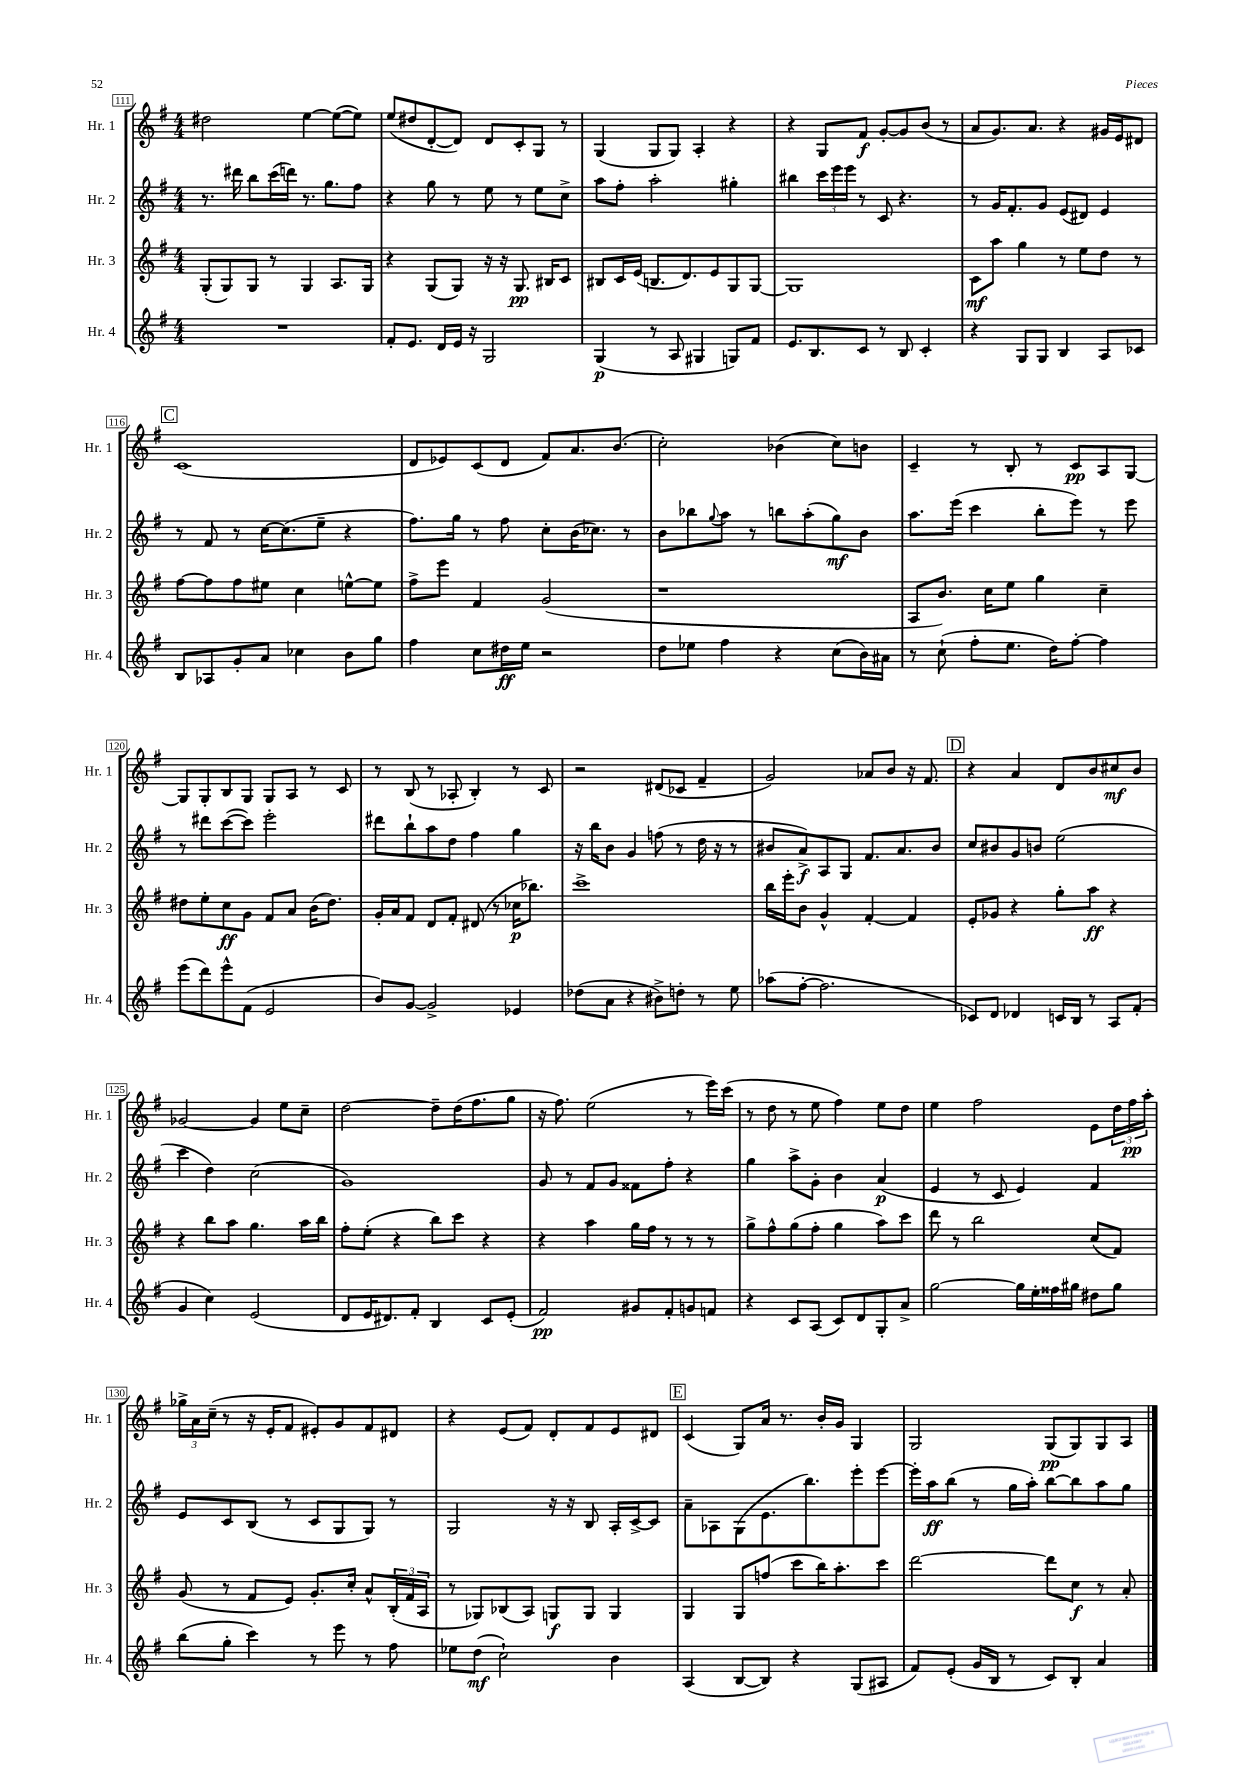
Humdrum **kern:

**kern	**kern	**kern	**kern
*staff4	*staff3	*staff2	*staff1
*clefG2	*clefG2	*clefG2	*clefG2
*k[f#]	*k[f#]	*k[f#]	*k[f#]
*M4/4	*M4/4	*M4/4	*M4/4
1r	(8G'/L	8.r	2dd#\
.	8G/)	.	.
.	.	16ddd#\	.
.	8G/J	8bb\L	.
.	8r	(16ccc\L	.
.	.	16ddd\JJ)	.
.	4G/	8.r	[4ee\
.	.	8.gg\L	.
.	8.A/L	.	(8ee\_L
.	.	8ff#\J	8ee\]J)
.	16G/Jk	.	.
=	=	=	=
8f#'/L	4r	4r	(8ee/L
8.e/J	.	.	8dd#/
.	(8G/L	8gg\	[8d'/
16d/LL	.	.	.
16e/JJ	8G/J)	8r	8d/]J)
16r	.	.	.
2G/	16r	8ee\	8d/L
.	16r	.	.
.	8.G/	8r	8c'/
.	.	8ee\L	8G/J
.	16B#/LK	.	.
.	8c/J	8cc^\J	8r
=	=	=	=
(4G/	8B#/L	8aa\L	(4G/
.	16c/L	8ff#'\J	.
.	(16e/JJ	.	.
8r	8.B/L	2aa'\	8G/L
8A/	.	.	8G/J)
.	8.d/)	.	.
4G#/	.	.	4A'/
.	8e/	.	.
8G/L)	8G/	4gg#'\	4r
8f#/J	[8G/J	.	.
=	=	=	=
8.e/L	1G]	4bb#\	4r
8.B/	.	.	.
.	.	24ccc\LL	8G/L
.	.	24eee\	.
.	.	24eee\JJ	.
8c/J	.	8r	8f#/J
8r	.	8c/	[8g'/L
8B/	.	4.r	8g/]
4c'/	.	.	(8b/J
.	.	.	8r
=	=	=	=
4r	8c\L	8r	8a/L
.	8aa\J	16g/LK	8.g/)
.	.	8.f#'/	.
8G/L	4gg\	.	.
.	.	.	8.a/J
8G/J	.	8g/J	.
4B/	8r	(8e/L	4r
.	8ee\L	8d#/J)	.
8A/L	8dd\J	4e/	16g#/LL
.	.	.	16e/J
8c-/J	8r	.	8d#/J
=	=	=	=
8B/L	[8ff#\L	8r	(1c
8A-/	8ff#\]	8f#/	.
8g'/	8ff#\	8r	.
8a/J	8ee#\J	[16cc\LK	.
.	.	(8.cc\]	.
4cc-\	4cc\	.	.
.	.	8ee~\J	.
8b\L	[8ee^^\L	4r	.
8gg\J	8ee\]J	.	.
=	=	=	=
4ff#\	8ff#^\L	8.ff#\L)	8d/L
.	8eee\J	.	8e-/)
.	.	16gg\Jk	.
8cc\L	4f#/	8r	(8c/
16dd#\L	.	8ff#\	8d/J
16ee\JJ	.	.	.
2r	(2g/	8cc'\L	8f#/L)
.	.	(16b\K	8.a/
.	.	8.cc-\J)	.
.	.	.	(8.b/J
.	.	8r	.
=	=	=	=
8dd\L	1r	8b\L	2cc'\)
8ee-\J	.	8bb-\	.
.	.	8qqgg/	.
4ff#\	.	8aa\J	.
.	.	8r	.
4r	.	8bb\L	(4b-\
.	.	(8aa'\	.
(8cc\L	.	8gg\)	8cc\L)
16b\L)	.	8b\J	8b\J
16a#\JJ	.	.	.
=	=	=	=
8r	8A/L	8.aa\L	4c~/
(8cc`\	8.b/J)	.	.
.	.	(16eee\Jk	.
8ff#'\L	.	4ccc\	8r
.	16cc\LK	.	.
8.ee\J	8ee\J	.	8B'/
.	4gg\	8bb'\L	8r
16dd\LK)	.	.	.
[8ff#'\J	.	8eee\J)	8c/L
4ff#\]	4cc~\	8r	8A/
.	.	8eee\	[8G/J
=	=	=	=
(8eee\L	8dd#\L	8r	8G/]L
8ddd\)	8ee'\	8ddd#\L	8G'/
8eee^^\	8cc\	([8ccc\	8B/
(8f#\J	8g\J	8ccc\]J)	8G/J
2e/	8f#/L	2eee'\	8G/L
.	8a/J	.	8A/J
.	(16b\LK	.	8r
.	8.dd#\J)	.	.
.	.	.	8c/
=	=	=	=
8b/L)	16g'/LL	8ddd#\L	8r
.	16a/J	.	.
[8g/J	8f#/J	8bb`\	(8B/
2g^/]	8d/L	8aa\	8r
.	8f#'/J	8dd\J	8A-'/
.	(8d#/	4ff#\	4B'/)
.	8r	.	.
4e-/	16cc-\LK	4gg\	8r
.	8.bb-\J)	.	.
.	.	.	8c/
=	=	=	=
(8dd-\L	1ccc^	16r	2r
.	.	16bb\LK	.
8a\J	.	8b\J	.
4r	.	4g/	.
8b#^\L)	.	(8ff\	(8d#/L
8dd'\J	.	8r	8c-/J
8r	.	16dd\	4f#~/
.	.	16r	.
8ee\	.	8r	.
=	=	=	=
(8aa-\L	16bb\LL	8b#/L	2g/)
.	16eee'\J	.	.
[8ff#'\J	8b\J	8a^/)	.
2.ff#\]	4g^^/	8A/	.
.	.	8G/J	.
.	[4f#'/	8.f#/L	8a-/L
.	.	.	8b/J
.	.	8.a/	.
.	4f#/]	.	16r
.	.	.	8.f#/
.	.	8b#/J	.
=	=	=	=
8c-/L)	8e'/L	8cc/L	4r
8d/J	8g-/J	8b#/	.
4d-/	4r	8g/	4a/
.	.	8b/J	.
16c/LL	8gg'\L	(2ee\	8d/L
16B/JJ	.	.	.
8r	8aa\J	.	8b/
8A/L	4r	.	8cc#/
(8f#'/J	.	.	8b/J
=	=	=	=
4g/	4r	4ccc\	[2g-/
4cc\)	8bb\L	4dd\)	.
.	8aa\J	.	.
(2e/	4.gg\	(2cc\	4g-/]
.	.	.	8ee\L
.	16aa\LL	.	8cc~\J
.	16bb\JJ	.	.
=	=	=	=
8d/L	8ff#'\L	1g)	[2dd\
16e/K	(8ee'\J	.	.
8.d#/)	.	.	.
.	4r	.	.
8f#'/J	.	.	.
4B/	8bb\L)	.	8dd~\]L
.	8ccc\J	.	(16dd\K
.	.	.	8.ff#\
8c/L	4r	.	.
(8e'/J	.	.	8gg\J
=	=	=	=
2f#/)	4r	8g/	16r
.	.	.	8.ff#\)
.	.	8r	.
.	4aa\	8f#/L	(2ee\
.	.	8g/J	.
8g#/L	16gg\LL	8f##\L	.
.	16ff#\JJ	.	.
8f#'/	8r	8ff#'\J	.
8g/	8r	4r	8r
8f/J	8r	.	16eee\LL)
.	.	.	(16ccc\JJ
=	=	=	=
4r	8gg^\L	4gg\	8r
.	8ff#^^\	.	8dd\
8c/L	(8gg\	8aa^\L	8r
(8A/J	8ff#'\J	8g'\J	8ee\
8c/L)	4gg\	4b\	4ff#\)
8d/	.	.	.
8G'/	8aa\L)	(4a/	8ee\L
8a^/J	8ccc\J	.	8dd\J
=	=	=	=
[2gg\	8ddd\	4e/	4ee\
.	8r	.	.
.	2bb\	8r	2ff#\
.	.	8c/	.
16gg\]LL	.	4e/)	.
16ee'\	.	.	.
16ff##\	.	.	.
16gg#\JJ	.	.	.
8dd#\L	(8cc/L	4f#/	8e\L
8gg#\J	8f#/J)	.	24dd\L
.	.	.	24ff#\
.	.	.	24aa'\JJ
=	=	=	=
(8bb\L	(8g/	8e/L	24gg-^\LL
.	.	.	24a\
.	.	.	(24cc~\JJ
8gg'\J	8r	8c/	8r
4ccc\)	8f#/L	(8B/J	16r
.	.	.	16e'/LK
.	8e/J)	8r	8f#/J
8r	8.g'/L	8c/L	8e#'/L)
8eee\	.	8G/	8g/
.	16cc'/Jk	.	.
8r	8a^^/L	8G/J)	8f#/
8ff#\	(24B'/L	8r	8d#/J
.	24f#/	.	.
.	24A/JJ	.	.
=	=	=	=
8ee-\L	8r	2G/	4r
(8dd\J	8G-/L)	.	.
2cc`\)	(8B-/	.	(8e/L
.	8A/J)	.	8f#/J)
.	8G/L	16r	8d'/L
.	.	16r	.
.	8G/J	8B/	8f#/
4b\	4G/	16A'/LL	8e/
.	.	[16c^/J	.
.	.	8c/]J	8d#/J
=	=	=	=
(4A/	4G/	8a~\L	(4c/
.	.	8A-\	.
[8B/L	8G/L	(8G\	8G/L)
8B/]J)	(8ff/J	8.e\	16a/Jk
.	.	.	8.r
4r	8ccc\L	.	.
.	.	8.bb\)	.
.	16bb\K)	.	16b'/LL
.	8.aa'\	.	16g/JJ
(8G/L	.	8eee'\	4G/
8A#/J	8ccc\J	[8eee\J	.
=	=	=	=
8f#/L)	[2ddd\	16eee'\]LL	2G/
.	.	16aa\J	.
(8e'/J	.	(8bb\J	.
16g/LL	.	8r	.
16B/JJ	.	.	.
8r	.	16gg\LL	.
.	.	16aa'\JJ)	.
8c/L)	8ddd\]L	[8bb\L	(8G/L
8B'/J	8cc\J	8bb\]	8G/)
4a/	8r	8aa\	8G/
.	8a'/	8gg\J	8A/J
==	==	==	==
*-	*-	*-	*-
